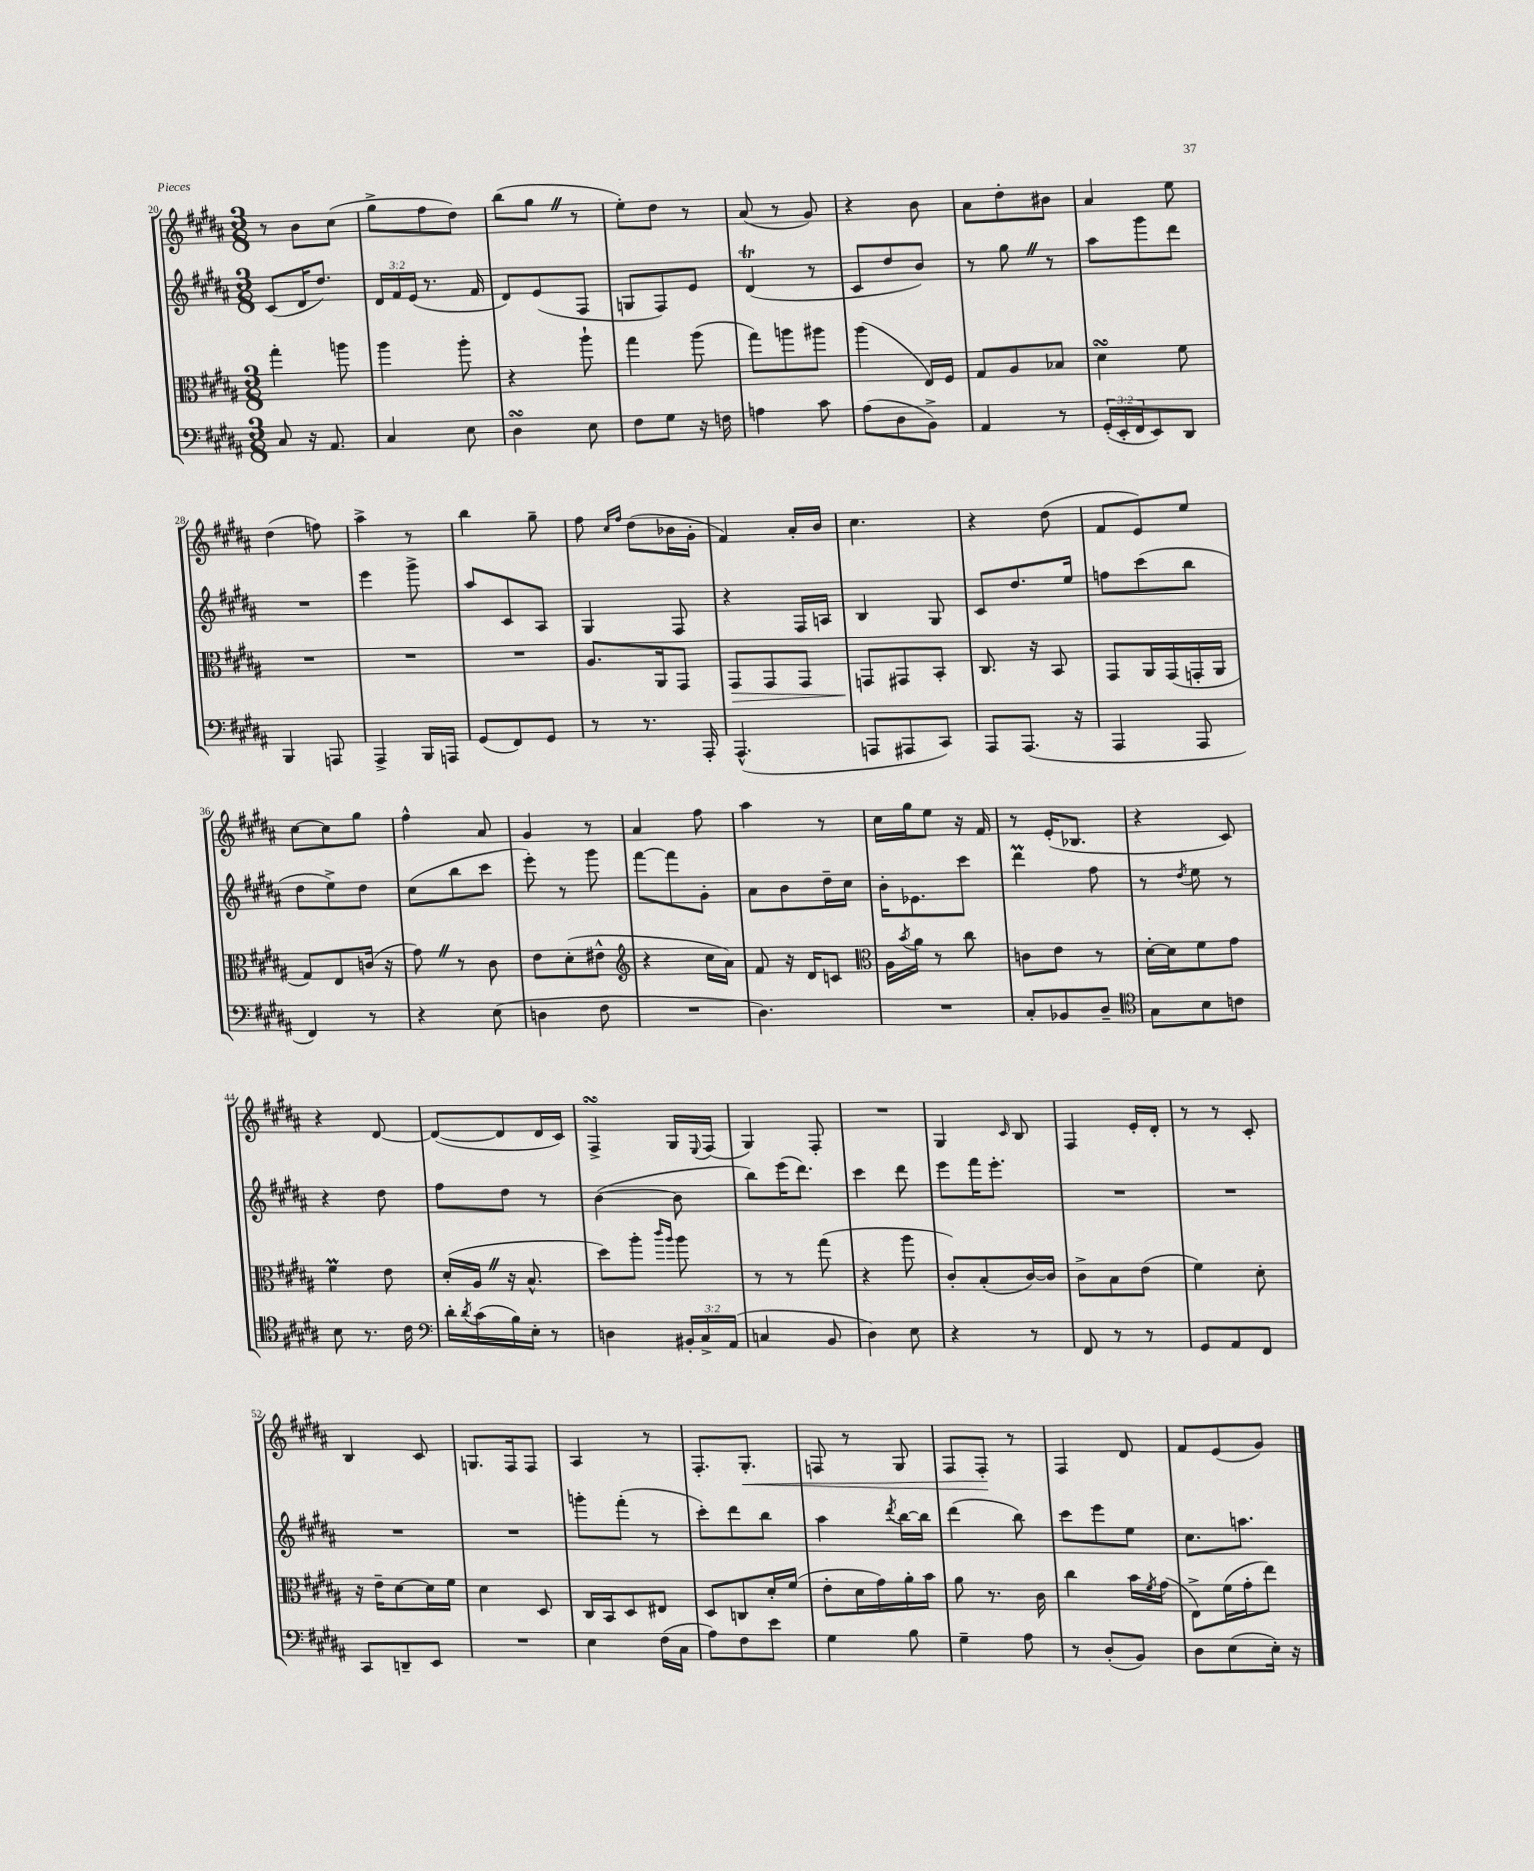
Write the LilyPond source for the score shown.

<<
\new StaffGroup <<
\new Staff = "s0" {
    \clef treble \key b \major \numericTimeSignature \time 3/8
    r8 b'8 cis''8( |
    gis''8-> fis''8 dis''8) |
    b''8( gis''8 \once \override BreathingSign.text = \markup { \musicglyph "scripts.caesura.straight" } \breathe r8 |
    e''8-.) dis''8 r8 |
    ais'8( r8 gis'8) |
    r4 b'8 |
    ais'8 dis''8-. bis'8 |
    ais'4 e''8 |
    dis''4( f''8) |
    ais''4-> r8 |
    b''4 gis''8-- |
    fis''8 \grace { cis''16 fis''16 } dis''8( bes'16 gis'16-. |
    fis'4) ais'16-. b'16 |
    cis''4. |
    r4 dis''8( |
    fis'8 e'8) e''8 |
    cis''8~ cis''8 gis''8 |
    fis''4-^ ais'8 |
    gis'4 r8 |
    ais'4 fis''8 |
    ais''4 r8 |
    cis''16 gis''16 e''8 r16 fis'16 |
    r8 e'16-.( bes8. |
    r4 cis'8) |
    r4 dis'8~ |
    dis'8~( dis'8 dis'16 cis'16) |
    fis4->\turn gis16 \appoggiatura { e8 } fis16( |
    gis4) fis8-. |
    R4. |
    gis4 \grace { cis'16 } b8 |
    fis4 e'16-. dis'16-. |
    r8 r8 cis'8-. |
    b4 cis'8 |
    g8. fis16 fis8 |
    ais4 r8 |
    fis8.-. gis8.-.\< |
    f8 r8 gis8 |
    fis8 fis8-.\! r8 |
    fis4 dis'8 |
    fis'8 e'8( gis'8) \bar "|." |
}
\new Staff = "s1" {
    \clef treble \key b \major \numericTimeSignature \time 3/8 \override Staff.TupletNumber.text = #tuplet-number::calc-fraction-text
    cis'8( dis'16 dis''8.) |
    \tuplet 3/2 { dis'16 fis'16 e'16( } r8. fis'16 |
    dis'8) e'8( fis8 |
    g8 fis8) e'8 |
    dis'4\trill( r8 |
    cis'8 dis''8 b'8) |
    r8 gis''8 \once \override BreathingSign.text = \markup { \musicglyph "scripts.caesura.straight" } \breathe r8 |
    ais''8 gis'''8 dis'''8 |
    R4. |
    e'''4 gis'''8-> |
    ais''8 cis'8 ais8 |
    gis4 fis8 |
    r4 fis16 a16 |
    b4 gis8 |
    cis'8 dis''8. e''16 |
    f''8 cis'''8( b''8 |
    dis''8 e''8->) dis''8 |
    cis''8( b''8 cis'''8 |
    e'''8-.) r8 gis'''8 |
    fis'''8~ fis'''8 gis'8-. |
    ais'8 b'8 dis''16-- cis''16 |
    b'16-. ees'8. cis'''8 |
    dis'''4\prall fis''8 |
    r8 \acciaccatura { dis''8 } e''8 r8 |
    r4 dis''8 |
    fis''8 dis''8 r8 |
    b'4~( b'8 |
    b''8) e'''16( dis'''8.) |
    cis'''4 dis'''8 |
    e'''8 fis'''16 e'''8.-. |
    R4. |
    R4. |
    R4. |
    R4. |
    g'''8-. fis'''8-.( r8 |
    cis'''8-.) dis'''8 b''8 |
    ais''4 \acciaccatura { dis'''8 } b''16~ b''16 |
    dis'''4( b''8) |
    cis'''8 e'''8 e''8 |
    cis''8. a''8. \bar "|." |
}
\new Staff = "s2" {
    \clef alto \key b \major \numericTimeSignature \time 3/8
    gis''4-. a''8 |
    ais''4 ais''8-. |
    r4 ais''8-! |
    gis''4 ais''8( |
    gis''8) a''8 ais''8 |
    ais''4( e16) fis16 |
    gis8 ais8 bes8 |
    dis'4\turn fis'8 |
    R4. |
    R4. |
    R4. |
    ais8. ais,16 gis,8 |
    gis,8\> gis,8 gis,8 |
    g,8\! gis,8 b,8-. |
    cis8. r16 b,8 |
    gis,8 ais,16 gis,16( g,16-. ais,16 |
    gis8) e8 c'16( r16 |
    gis'8) \once \override BreathingSign.text = \markup { \musicglyph "scripts.caesura.straight" } \breathe r8 cis'8 |
    e'8 dis'8-.( eis'8-^ |
    \clef treble r4 cis''16 ais'16) |
    fis'8 r16 dis'16 c'8 |
    \clef alto ais16 \acciaccatura { b'8 } ais'16 r8 cis''8 |
    c'8 e'8 r8 |
    dis'16~-. dis'16 fis'8 gis'8 |
    fis'4\prall e'8 |
    dis'16-.( ais16 \once \override BreathingSign.text = \markup { \musicglyph "scripts.caesura.straight" } \breathe r16 b8.-^ |
    dis''8) ais''8-. \grace { cis'''16 ais''16 } ais''8 |
    r8 r8 gis''8( |
    r4 ais''8 |
    cis'8-.) b8-.( cis'16~) cis'16 |
    cis'8-> b8 e'8( |
    fis'4) dis'8-. |
    r16 e'16-- dis'8~ dis'16 fis'16 |
    dis'4 dis8 |
    cis16 b,16 dis8 eis8 |
    dis8 c8 dis'16-. fis'16( |
    e'8-. dis'16 gis'16) ais'16-. b'16 |
    ais'8 r8. cis'16 |
    cis''4 b'16 \acciaccatura { fis'8 } gis'16( |
    e8->) fis'16( gis'16-. e''8) \bar "|." |
}
\new Staff = "s3" {
    \clef bass \key b \major \numericTimeSignature \time 3/8 \override Staff.TupletNumber.text = #tuplet-number::calc-fraction-text
    cis8 r16 ais,8. |
    cis4 e8 |
    dis4\turn e8 |
    fis8 gis8 r16 f16 |
    a4 cis'8 |
    ais8( dis8 b,8->) |
    ais,4 r8 |
    \tuplet 3/2 { gis,16-.( e,16-. fis,16 } e,8) dis,8 |
    b,,4 a,,8 |
    ais,,4-> b,,16 a,,16 |
    gis,8( fis,8) gis,8 |
    r8 r8. ais,,16-. |
    ais,,4.-^( |
    a,,8 ais,,8 cis,8) |
    ais,,8 ais,,8.( r16 |
    ais,,4 ais,,8 |
    fis,4) r8 |
    r4 e8( |
    d4 fis8 |
    R4. |
    dis4.) |
    R4. |
    cis8-. bes,8 dis8-- |
    \clef tenor gis8 b8 c'8 |
    b8 r8. cis'16 |
    \clef bass dis'16-. \acciaccatura { dis'8 } cis'16( b16) e16-. r8 |
    d4 \tuplet 3/2 { bis,16-. cis16-> ais,16( } |
    c4 b,8 |
    dis4) e8 |
    r4 r8 |
    fis,8 r8 r8 |
    gis,8 ais,8 fis,8 |
    cis,8 d,8-- e,8 |
    R4. |
    e4 fis16( cis16 |
    ais8) fis8 e'8 |
    gis4 b8 |
    gis4-- ais8 |
    r8 dis8-.( b,8) |
    dis8 e8( e16-.) r16 \bar "|." |
}
>>
>>
\layout { \context { \Score currentBarNumber = #20 } }
